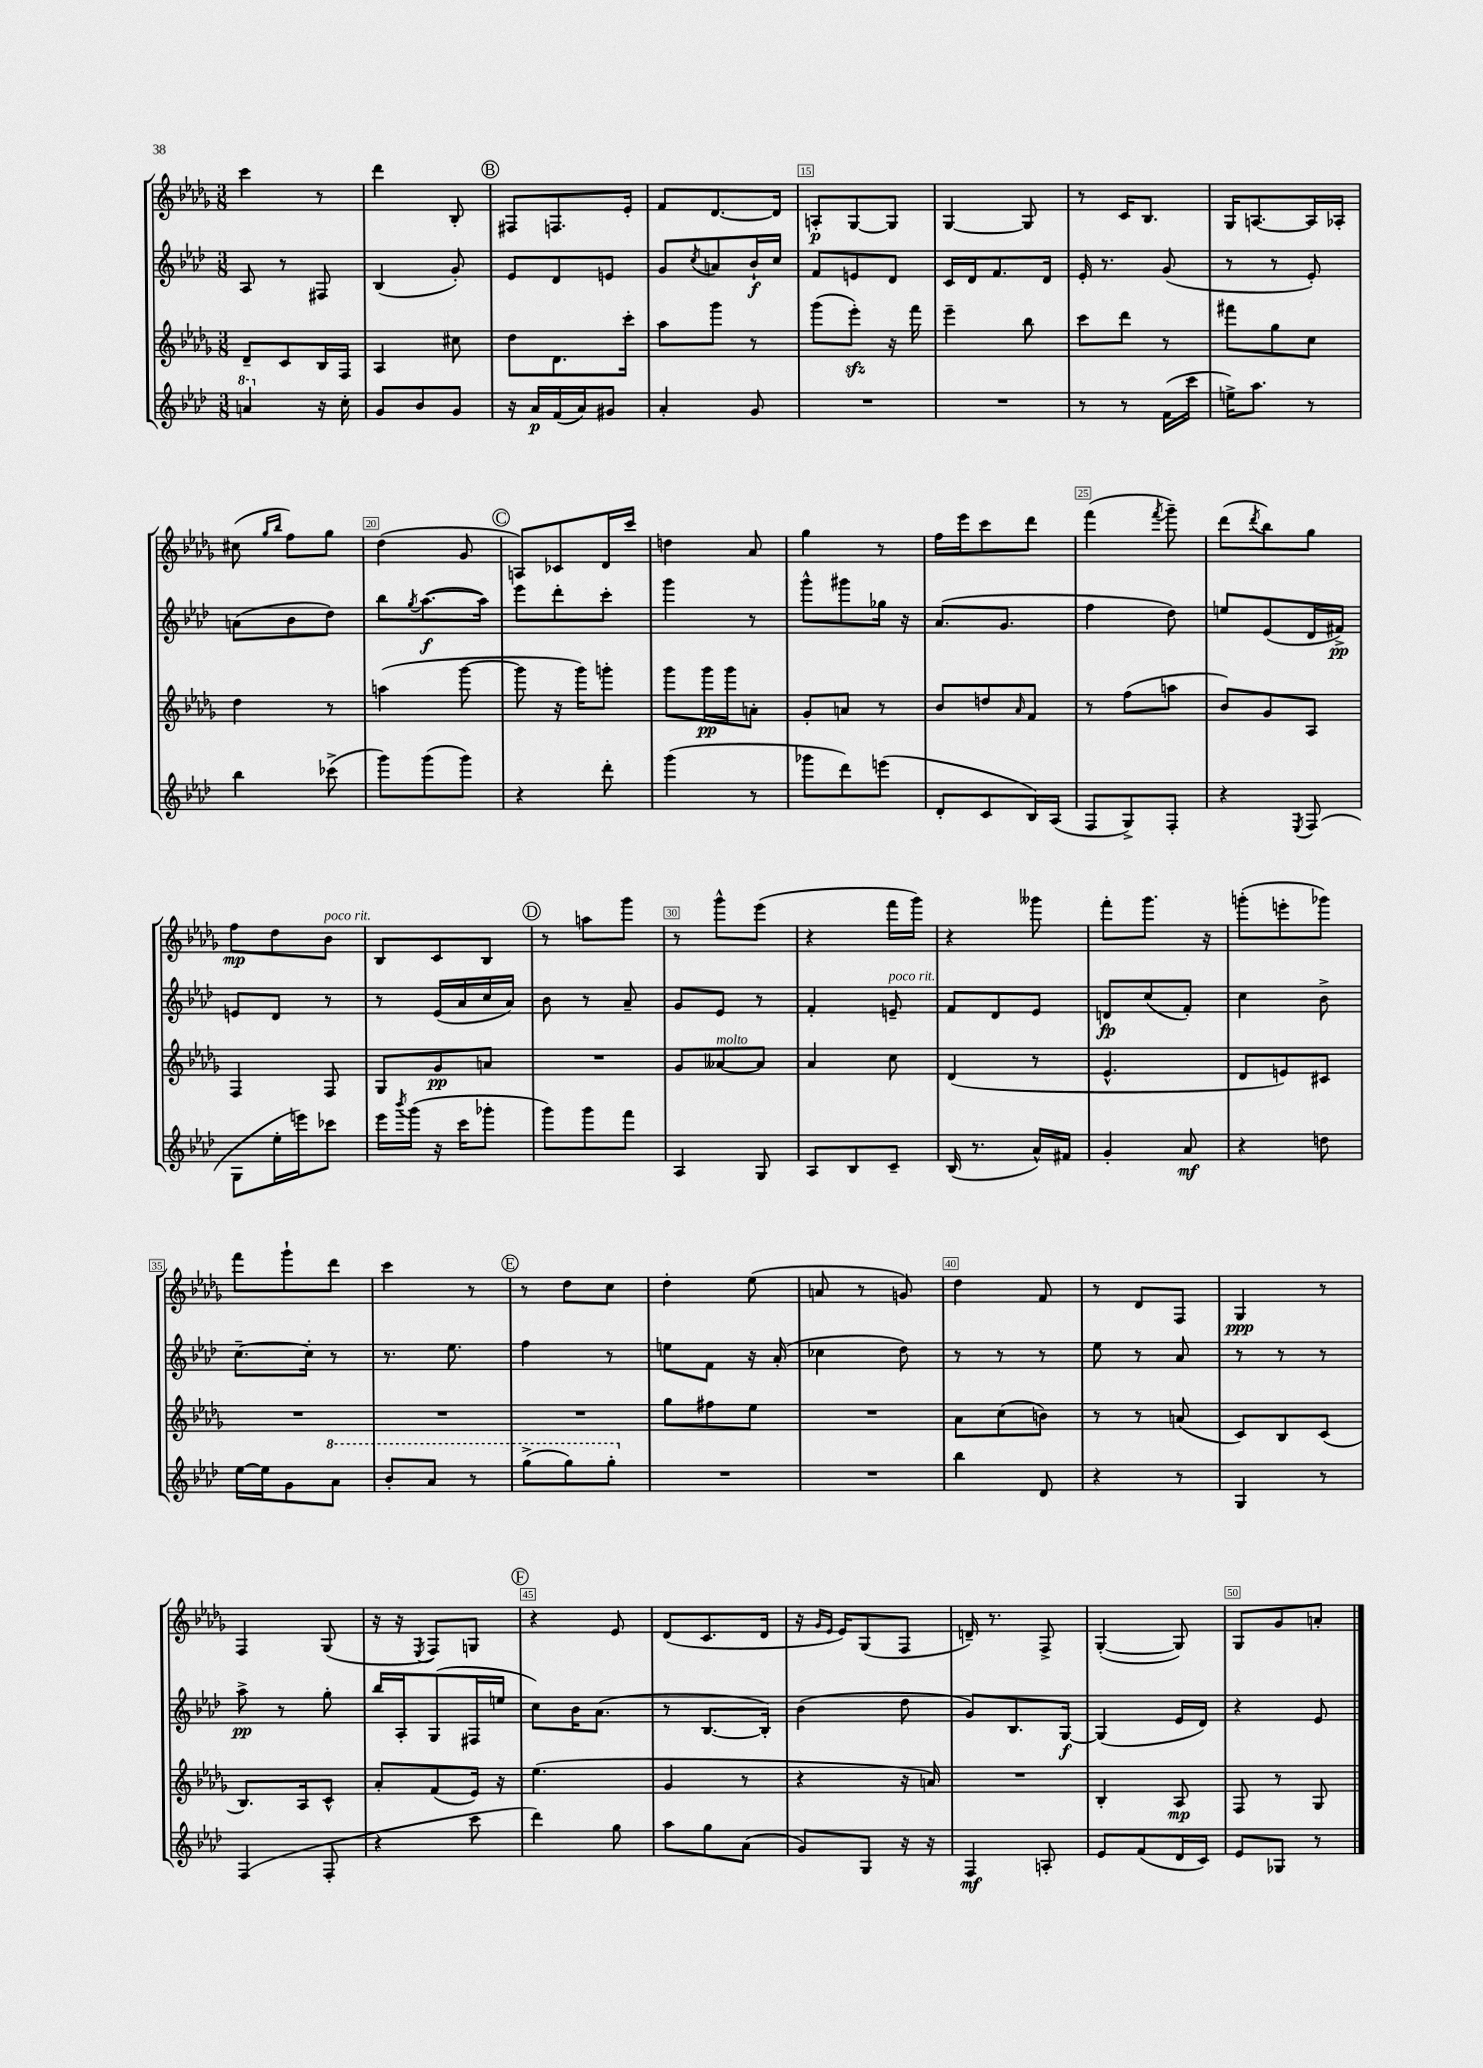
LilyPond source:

<<
\new StaffGroup <<
\new Staff = "s0" {
    \clef treble \key des \major \numericTimeSignature \time 3/8
    c'''4 r8 |
    des'''4 bes8-. |
    \mark \markup { \circle "B" } fis8 f8. ees'16-. |
    f'8 des'8.~ des'16 |
    a8-.\p ges8~ ges8 |
    ges4~ ges8 |
    r8 c'16 bes8. |
    ges16 a8.~ a16 aes16-. |
    cis''8( \grace { ges''16 bes''16 } f''8) ges''8 |
    des''4( ges'8 |
    \mark \markup { \circle "C" } a8) ces'8 des'16 c'''16 |
    d''4 aes'8 |
    ges''4 r8 |
    f''16 ees'''16 c'''8 des'''8 |
    f'''4( \acciaccatura { f'''8 } ges'''8--) |
    des'''8( \acciaccatura { des'''8 } bes''8) ges''8 |
    f''8\mp des''8 bes'8^\markup { \italic "poco rit." } |
    bes8 c'8 bes8 |
    \mark \markup { \circle "D" } r8 a''8 ges'''8 |
    r8 ges'''8-^ ees'''8( |
    r4 f'''16 ges'''16) |
    r4 geses'''8 |
    f'''8-. ges'''8. r16 |
    g'''8-.( e'''8-. ges'''8) |
    f'''8 ges'''8-! des'''8 |
    c'''4 r8 |
    \mark \markup { \circle "E" } r8 des''8 c''8 |
    des''4-. ees''8( |
    a'8 r8 g'8) |
    des''4 f'8 |
    r8 des'8 f8 |
    ges4\ppp r8 |
    f4 ges8( |
    r16 r16 \acciaccatura { ees8 } f8) g8 |
    \mark \markup { \circle "F" } r4 ees'8 |
    des'8( c'8. des'16 |
    r16 \grace { ges'16 ees'16 } ees'16) ges8( f8 |
    d'16--) r8. f8-> |
    ges4~-.( ges8) |
    ges8 ges'8 a'8-. \bar "|." |
}
\new Staff = "s1" {
    \clef treble \key aes \major \numericTimeSignature \time 3/8
    aes8 r8 fis8 |
    bes4( g'8-.) |
    \mark \markup { \circle "B" } ees'8 des'8 e'8 |
    g'8 \acciaccatura { c''8 } a'8 bes'16-!\f c''16 |
    f'8 e'8 des'8 |
    c'16 des'16 f'8. des'16 |
    ees'16-. r8. g'8( |
    r8 r8 ees'8-.) |
    a'8( bes'8 des''8) |
    bes''8 \acciaccatura { g''8 } aes''8.~\f( aes''16) |
    \mark \markup { \circle "C" } ees'''8 des'''8-. c'''8-. |
    g'''4 r8 |
    g'''8-^ gis'''8 ges''16 r16 |
    aes'8.( g'8. |
    f''4 des''8) |
    e''8 ees'8( des'16 fis'16->\pp) |
    e'8 des'8 r8 |
    r8 ees'16( aes'16 c''16 aes'16) |
    \mark \markup { \circle "D" } bes'8 r8 aes'8-- |
    g'8 ees'8 r8 |
    f'4-. e'8--^\markup { \italic "poco rit." } |
    f'8 des'8 ees'8 |
    d'8\fp c''8( f'8-.) |
    c''4 bes'8-> |
    c''8.~-- c''16-. r8 |
    r8. ees''8. |
    \mark \markup { \circle "E" } f''4 r8 |
    e''8 f'8 r16 aes'16-.( |
    ces''4 des''8) |
    r8 r8 r8 |
    ees''8 r8 aes'8 |
    r8 r8 r8 |
    aes''8->\pp r8 g''8-. |
    bes''16 aes16-. g8( fis16 e''16 |
    \mark \markup { \circle "F" } c''8) bes'16 aes'8.( |
    r8 bes8.~ bes16-.) |
    bes'4( des''8 |
    g'8) bes8. g16~\f |
    g4( ees'16 des'16) |
    r4 ees'8 \bar "|." |
}
\new Staff = "s2" {
    \clef treble \key des \major \numericTimeSignature \time 3/8
    des'8-- c'8 bes16 f16 |
    aes4 cis''8 |
    \mark \markup { \circle "B" } des''8 des'8. c'''16-. |
    aes''8 ges'''8 r8 |
    ges'''8( ees'''8-.\sfz) r16 f'''16 |
    ees'''4-- bes''8 |
    c'''8 des'''8 r8 |
    fis'''8 ges''8 c''8 |
    des''4 r8 |
    a''4( ges'''8~ |
    \mark \markup { \circle "C" } ges'''8 r16 ges'''16) g'''8-. |
    ges'''8 ges'''16\pp ges'''16 a'8-. |
    ges'8-. a'8 r8 |
    bes'8 d''8 \grace { aes'16 } f'8 |
    r8 f''8( a''8 |
    bes'8) ges'8 aes8 |
    f4 f8 |
    ges8 ges'8\pp a'8 |
    \mark \markup { \circle "D" } R4. |
    ges'8 aeses'8~^\markup { \italic "molto" } aeses'8 |
    aes'4 c''8 |
    des'4( r8 |
    ees'4.-^ |
    des'8 e'8) cis'8 |
    R4. |
    R4. |
    \mark \markup { \circle "E" } R4. |
    ges''8 fis''8 ees''8 |
    R4. |
    aes'8 c''8( b'8) |
    r8 r8 a'8( |
    c'8) bes8 c'8( |
    bes8.) aes16 c'8-^ |
    aes'8-. f'8( ees'16) r16 |
    \mark \markup { \circle "F" } ees''4.( |
    ges'4 r8 |
    r4 r16 a'16) |
    R4. |
    bes4-. aes8\mp |
    f8 r8 ges8 \bar "|." |
}
\new Staff = "s3" {
    \clef treble \key aes \major \numericTimeSignature \time 3/8
    \ottava #1 a''4 \ottava #0 r16 c''16-. |
    g'8 bes'8 g'8 |
    \mark \markup { \circle "B" } r16 aes'16\p f'16( aes'16) gis'8 |
    aes'4-. g'8 |
    R4. |
    R4. |
    r8 r8 f'16( c'''16 |
    e''16->) aes''8. r8 |
    bes''4 ces'''8->( |
    g'''8) g'''8( g'''8) |
    \mark \markup { \circle "C" } r4 des'''8-. |
    g'''4( r8 |
    ges'''8 des'''8) e'''8( |
    des'8-. c'8 bes16) aes16( |
    f8 g8->) f8-. |
    r4 \acciaccatura { ees8 } f8( |
    g8 ees''16-. e'''16) ces'''8 |
    ees'''16 \acciaccatura { bes'''8 } g'''16( r16 c'''16 ges'''8-. |
    \mark \markup { \circle "D" } g'''8) g'''8 f'''8 |
    aes4 g8 |
    aes8 bes8 c'8-- |
    bes16( r8. aes'16-^) fis'16 |
    g'4-. aes'8\mf |
    r4 d''8 |
    ees''16~ ees''16 g'8 \ottava #1 aes''8 |
    bes''8-. aes''8 r8 |
    \mark \markup { \circle "E" } g'''8->( g'''8) g'''8-. \ottava #0 |
    R4. |
    R4. |
    bes''4 des'8 |
    r4 r8 |
    g4 r8 |
    f4( f8-. |
    r4 c'''8 |
    \mark \markup { \circle "F" } des'''4) g''8 |
    aes''8 g''8 aes'8( |
    g'8) g8 r16 r16 |
    f4\mf a8-. |
    ees'8 f'8( des'16 c'16) |
    ees'8 ges8 r8 \bar "|." |
}
>>
>>
\layout { \context { \Score currentBarNumber = #11 \override BarNumber.break-visibility = ##(#f #t #t) barNumberVisibility = #(every-nth-bar-number-visible 5) \override BarNumber.stencil = #(make-stencil-boxer 0.1 0.3 ly:text-interface::print) } }
